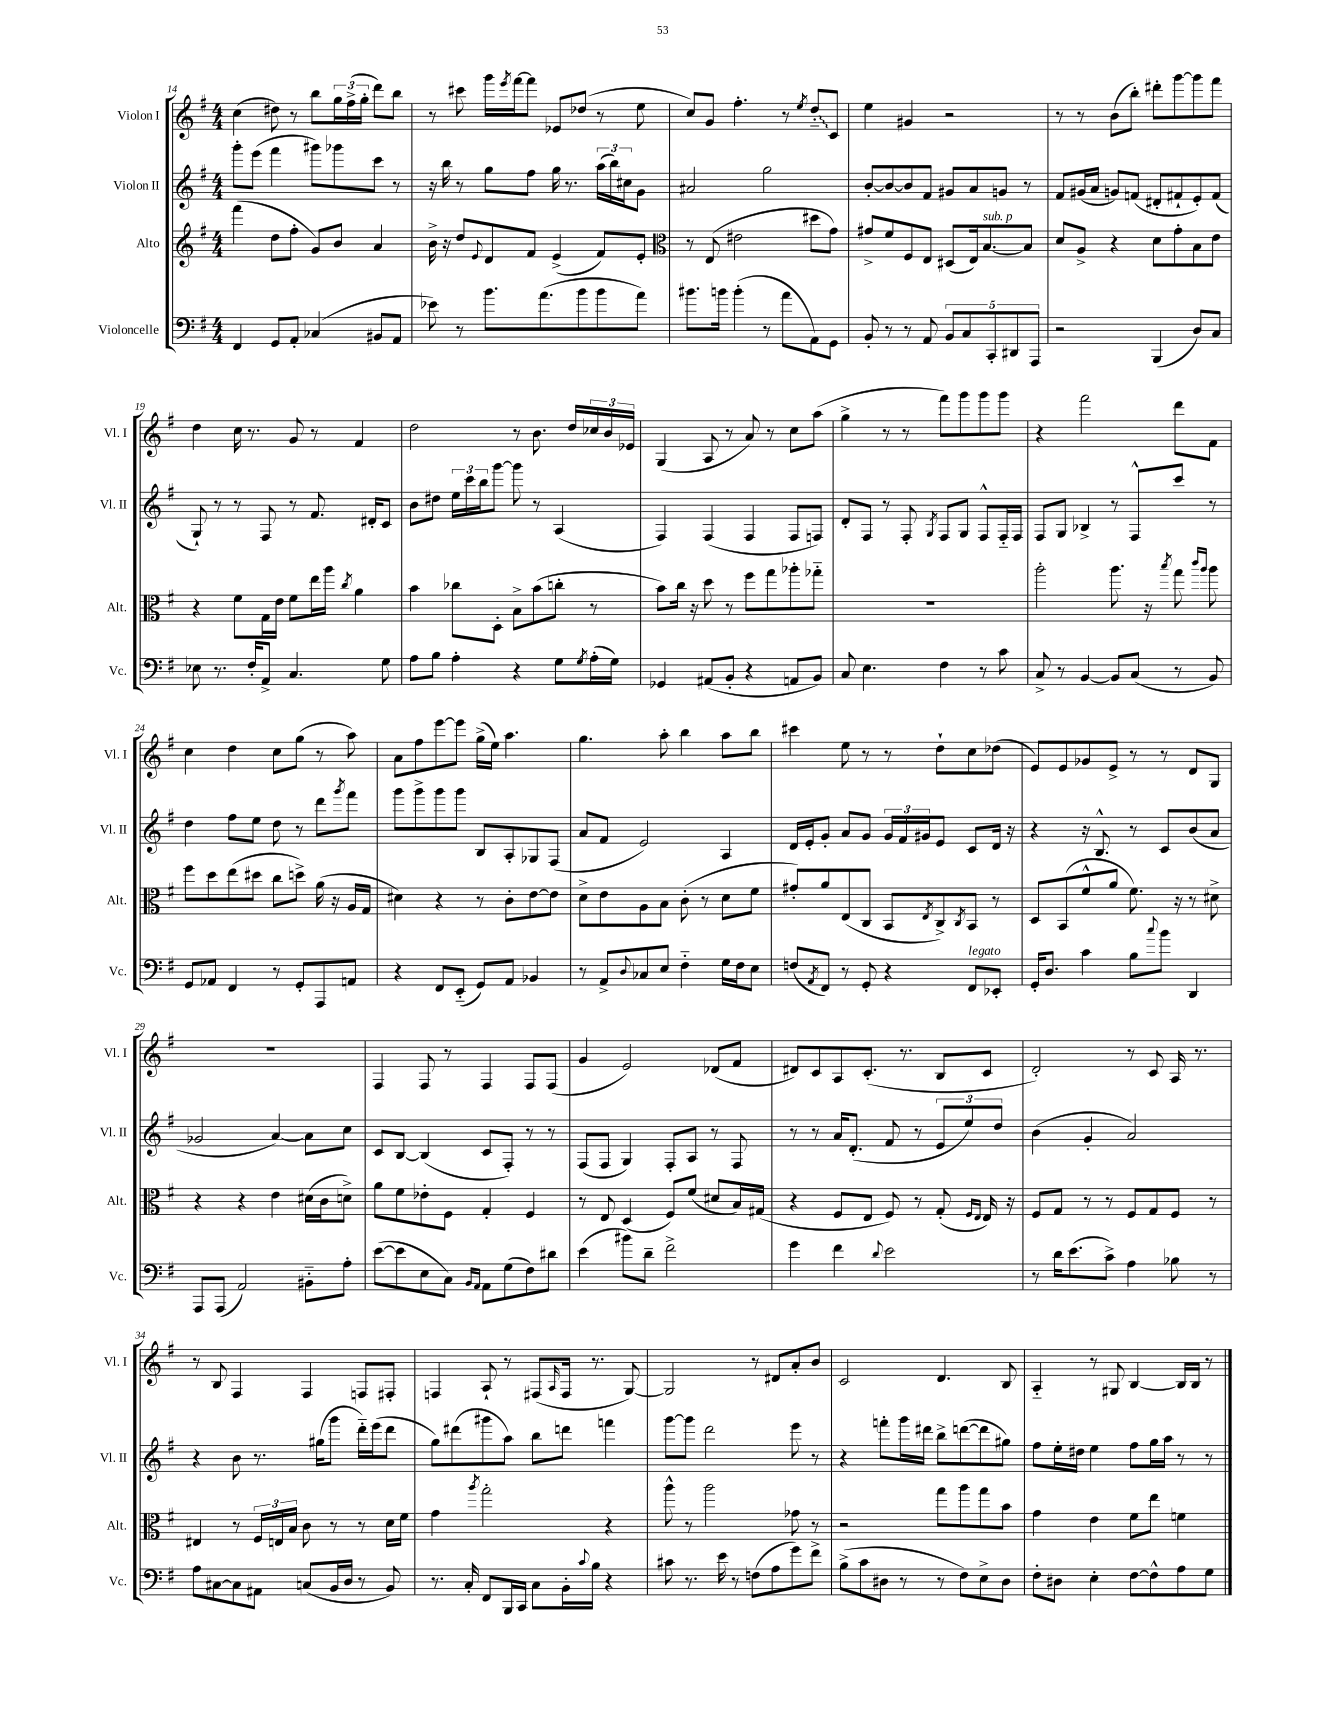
<<
\new StaffGroup <<
\new Staff = "s0" \with { instrumentName = "Violon I" shortInstrumentName = "Vl. I" } {
    \clef treble \key g \major \numericTimeSignature \time 4/4
    c''4( dis''8) r8 b''8 \tuplet 3/2 { g''16 fis''16->( g''16-. } d'''8) b''8 |
    r8 cis'''8 g'''16 \acciaccatura { e'''8 } fis'''16~ fis'''8 ees'8 des''8( r8 e''8 |
    c''8) g'8 fis''4.-. r8 \acciaccatura { e''8 } \once \override Glissando.style = #'zigzag d''8-_\glissando c'8 |
    e''4 gis'4 r2 |
    r8 r8 b'8( b''8-.) dis'''8-. g'''8~ g'''8 fis'''8 |
    d''4 c''16 r8. g'8 r8 fis'4 |
    d''2 r8 b'8. d''16 \tuplet 3/2 { ces''16 b'16 ees'16 } |
    g4( a8 r8 a'8) r8 c''8 a''8( |
    g''4-> r8 r8 fis'''8) g'''8 g'''8 g'''8 |
    r4 fis'''2 d'''8 fis'8 |
    c''4 d''4 c''8 g''8( r8 a''8) |
    a'8 fis''8 e'''8~ e'''8 g''16->( e''16) a''4. |
    g''4. a''8-. b''4 a''8 b''8 |
    cis'''4 e''8 r8 r8 d''8-! c''8 des''8( |
    e'8) e'8 ges'8 e'8-> r8 r8 d'8 g8 |
    R1 |
    fis4 fis8 r8 fis4 fis8 fis8( |
    g'4 e'2) des'8( fis'8 |
    dis'8) c'8 a8 c'8.-.( r8. b8 c'8 |
    d'2-.) r8 c'8 a16 r8. |
    r8 b8 fis4 fis4 f8 fis8-. |
    f4 a8-! r8 fis8( \grace { a16 } fis16 r8. g8~) |
    g2 r8 dis'8 a'8-. b'8 |
    c'2 d'4. b8 |
    a4-_ r8 gis8 b4~ b16 b16 r8 \bar "|." |
}
\new Staff = "s1" \with { instrumentName = "Violon II" shortInstrumentName = "Vl. II" } {
    \clef treble \key g \major \numericTimeSignature \time 4/4
    g'''8-. e'''8( fis'''4 gis'''8) ges'''8 c'''8 r8 |
    r16 b''16 r8 g''8 fis''8 g''16 r8. \tuplet 3/2 { a''16( b''16) cis''16 } g'8 |
    ais'2 g''2 |
    b'8~-. b'8~ b'8 fis'8 gis'8 a'8 g'8 r8 |
    fis'8 gis'16( a'16 g'8) f'8( dis'8-. fis'8-! e'8-.) fis'8( |
    g8-!) r8 r8 fis8 r8 fis'8. dis'16-. c'8 |
    b'8 dis''8 \tuplet 3/2 { e''16 c'''16 b''16 } g'''8~ g'''8 r8 a4( |
    fis4) fis4( fis4 fis8 f8) |
    d'8-. fis8 r8 fis8-. \acciaccatura { g8 } fis8 g8 fis8-^ fis16-_ fis16 |
    fis8 g8 bes4-> r8 fis8-^ c'''8 r8 |
    d''4 fis''8 e''8 d''8 r8 d'''8 \acciaccatura { g'''8 } fis'''8 |
    g'''8 g'''8-> g'''8 g'''8 b8 a8-. ges8 fis8( |
    a'8 fis'8 e'2) a4 |
    d'16 e'16-. g'8-. a'8 g'8 \tuplet 3/2 { g'16 fis'16 gis'16 } e'8 c'8 d'16 r16 |
    r4 r16 b8.-^ r8 c'8 b'8( a'8 |
    ges'2 a'4~) a'8 c''8 |
    c'8 b8~ b4( c'8 fis8-.) r8 r8 |
    fis8( fis8 g4) fis8-. a8 r8 fis8 |
    r8 r8 a'16 d'8.-.( fis'8 r8 \tuplet 3/2 { e'8 e''8) d''8 } |
    b'4( g'4-. a'2) |
    r4 b'8 r8. gis''16( g'''8 d'''16-_) e'''16( d'''8 |
    g''8) dis'''8( gis'''8 a''8) b''8 d'''8 f'''4 |
    g'''8~ g'''8 d'''2 e'''8 r8 |
    r4 f'''8-. g'''16 dis'''16 b''8-> d'''8~( d'''8 gis''8) |
    fis''8 e''16-. dis''16 e''4 fis''8 g''16 a''16 r8 r8 \bar "|." |
}
\new Staff = "s2" \with { instrumentName = "Alto" shortInstrumentName = "Alt." } {
    \clef treble \key g \major \numericTimeSignature \time 4/4
    fis'''4( d''8 fis''8-. g'8) b'8 a'4 |
    b'16-> r16 d''8 \appoggiatura { e'8 } d'8 fis'8 e'4->( fis'8) e'8-. |
    \clef alto r8 e8( eis'2 dis''8 g'8) |
    gis'8-> fis'8 fis8 e8 dis8( e16) b8.~^\markup { \italic "sub. p" } b8 |
    d'8 a8-> r4 d'8 g'8-. b8 e'8 |
    r4 fis'8 g16 e'16 fis'8 e''16 a''16 \acciaccatura { c''8 } a'4 |
    b'4 ces''8 d8-. b8-> b'8( c''8-. r8 |
    b'8) c''16 r16 d''8 r8 fis''8 g''8 aes''8-. ges''8-_ |
    R1 |
    a''2-. a''8. r16 \acciaccatura { b''8 } g''8 \grace { c'''16 a''16 } a''8 |
    fis''8 d''8 e''8( dis''8 c''8 d''8->) a'16( r16 a16 g16 |
    dis'4) r4 r8 c'8-. e'8~ e'8 |
    d'8-> e'8 a8 b8 c'8-.( r8 d'8 fis'8 |
    gis'8-.) a'8 e8( c8 b,8 \acciaccatura { e8 } c8->) \acciaccatura { c8 } b,8 r8 |
    d8 b,8( fis'8-^ a'8 fis'8.) r16 r8 dis'8-> |
    r4 r4 e'4 dis'16( c'16 d'8->) |
    a'8 fis'8 ees'8-. fis8 g4-. fis4 |
    r8 e8 d4( fis8) fis'8( dis'8 b16) gis16( |
    r4 fis8 e8 fis8) r8 g8-.( \grace { fis16 e16 } e16) r16 |
    fis8 g8 r8 r8 fis8 g8 fis8 r8 |
    eis4 r8 \tuplet 3/2 { fis16 e16 b16 } c'8 r8 r8 d'16 fis'16 |
    g'4 \acciaccatura { a''8 } g''2-. r4 |
    a''8-^ r8 a''2 ges'8 r8 |
    r2 g''8 a''8 g''8 b'8 |
    g'4 e'4 fis'8 e''8 f'4 \bar "|." |
}
\new Staff = "s3" \with { instrumentName = "Violoncelle" shortInstrumentName = "Vc." } {
    \clef bass \key g \major \numericTimeSignature \time 4/4
    fis,4 g,8 a,8-. ces4( bis,8 a,8 |
    ees'8) r8 b'8. a'8.( b'8 b'8 a'8) |
    bis'8. b'16 b'4-.( r8 a'8 a,8) g,8 |
    b,8-. r8 r8 a,8 \tuplet 5/4 { b,8 c8 c,8-. dis,8 a,,8 } |
    r2 b,,4( d8) c8 |
    ees8 r8. fis16-. a,8-> c4. g8 |
    a8 b8 a4-. r4 g8 \acciaccatura { g8 } a16-.( g16) |
    ges,4 ais,8( b,8-. r4 a,8 b,8) |
    c8 e4. fis4 r8 c'8 |
    c8-> r8 b,4~ b,8 c8( r8 b,8) |
    g,8 aes,8 fis,4 r8 g,8-. a,,8 a,8 |
    r4 fis,8 e,8-_( g,8) a,8 bes,4 |
    r8 a,8-> \appoggiatura { d8 } ces8 e8 fis4-_ g16 fis16 e8 |
    f8( \acciaccatura { a,8 } fis,8) r8 g,8-. r4 fis,8^\markup { \italic "legato" } ees,8-. |
    g,16-. d8. c'4 b8 \appoggiatura { c''8 } b'8 d,4 |
    a,,8 a,,8( a,2) bis,8-_ a8-. |
    e'8~( e'8 e8 c8) \grace { b,16 a,16 } a,8 g8( fis8) dis'8 |
    e'4( bis'8) d'8-- fis'2-> |
    g'4 fis'4 \appoggiatura { d'8 } e'2 |
    r8 d'16 e'8.( c'8->) a4 bes8 r8 |
    a8 cis8~ cis8 ais,8 c8( b,16 d16 r8 b,8) |
    r8. c16-. fis,8 b,,16 c,16 c8 b,16-. \appoggiatura { c'8 } b16 r4 |
    cis'8 r8. e'16 r8 f8( a8 g'8) fis'8-> |
    b8->( c'8 dis8 r8 r8 fis8) e8-> dis8 |
    fis8-. dis8 e4-. fis8~ fis8-^ a8 g8 \bar "|." |
}
>>
>>
\layout { \context { \Score currentBarNumber = #14 } }
